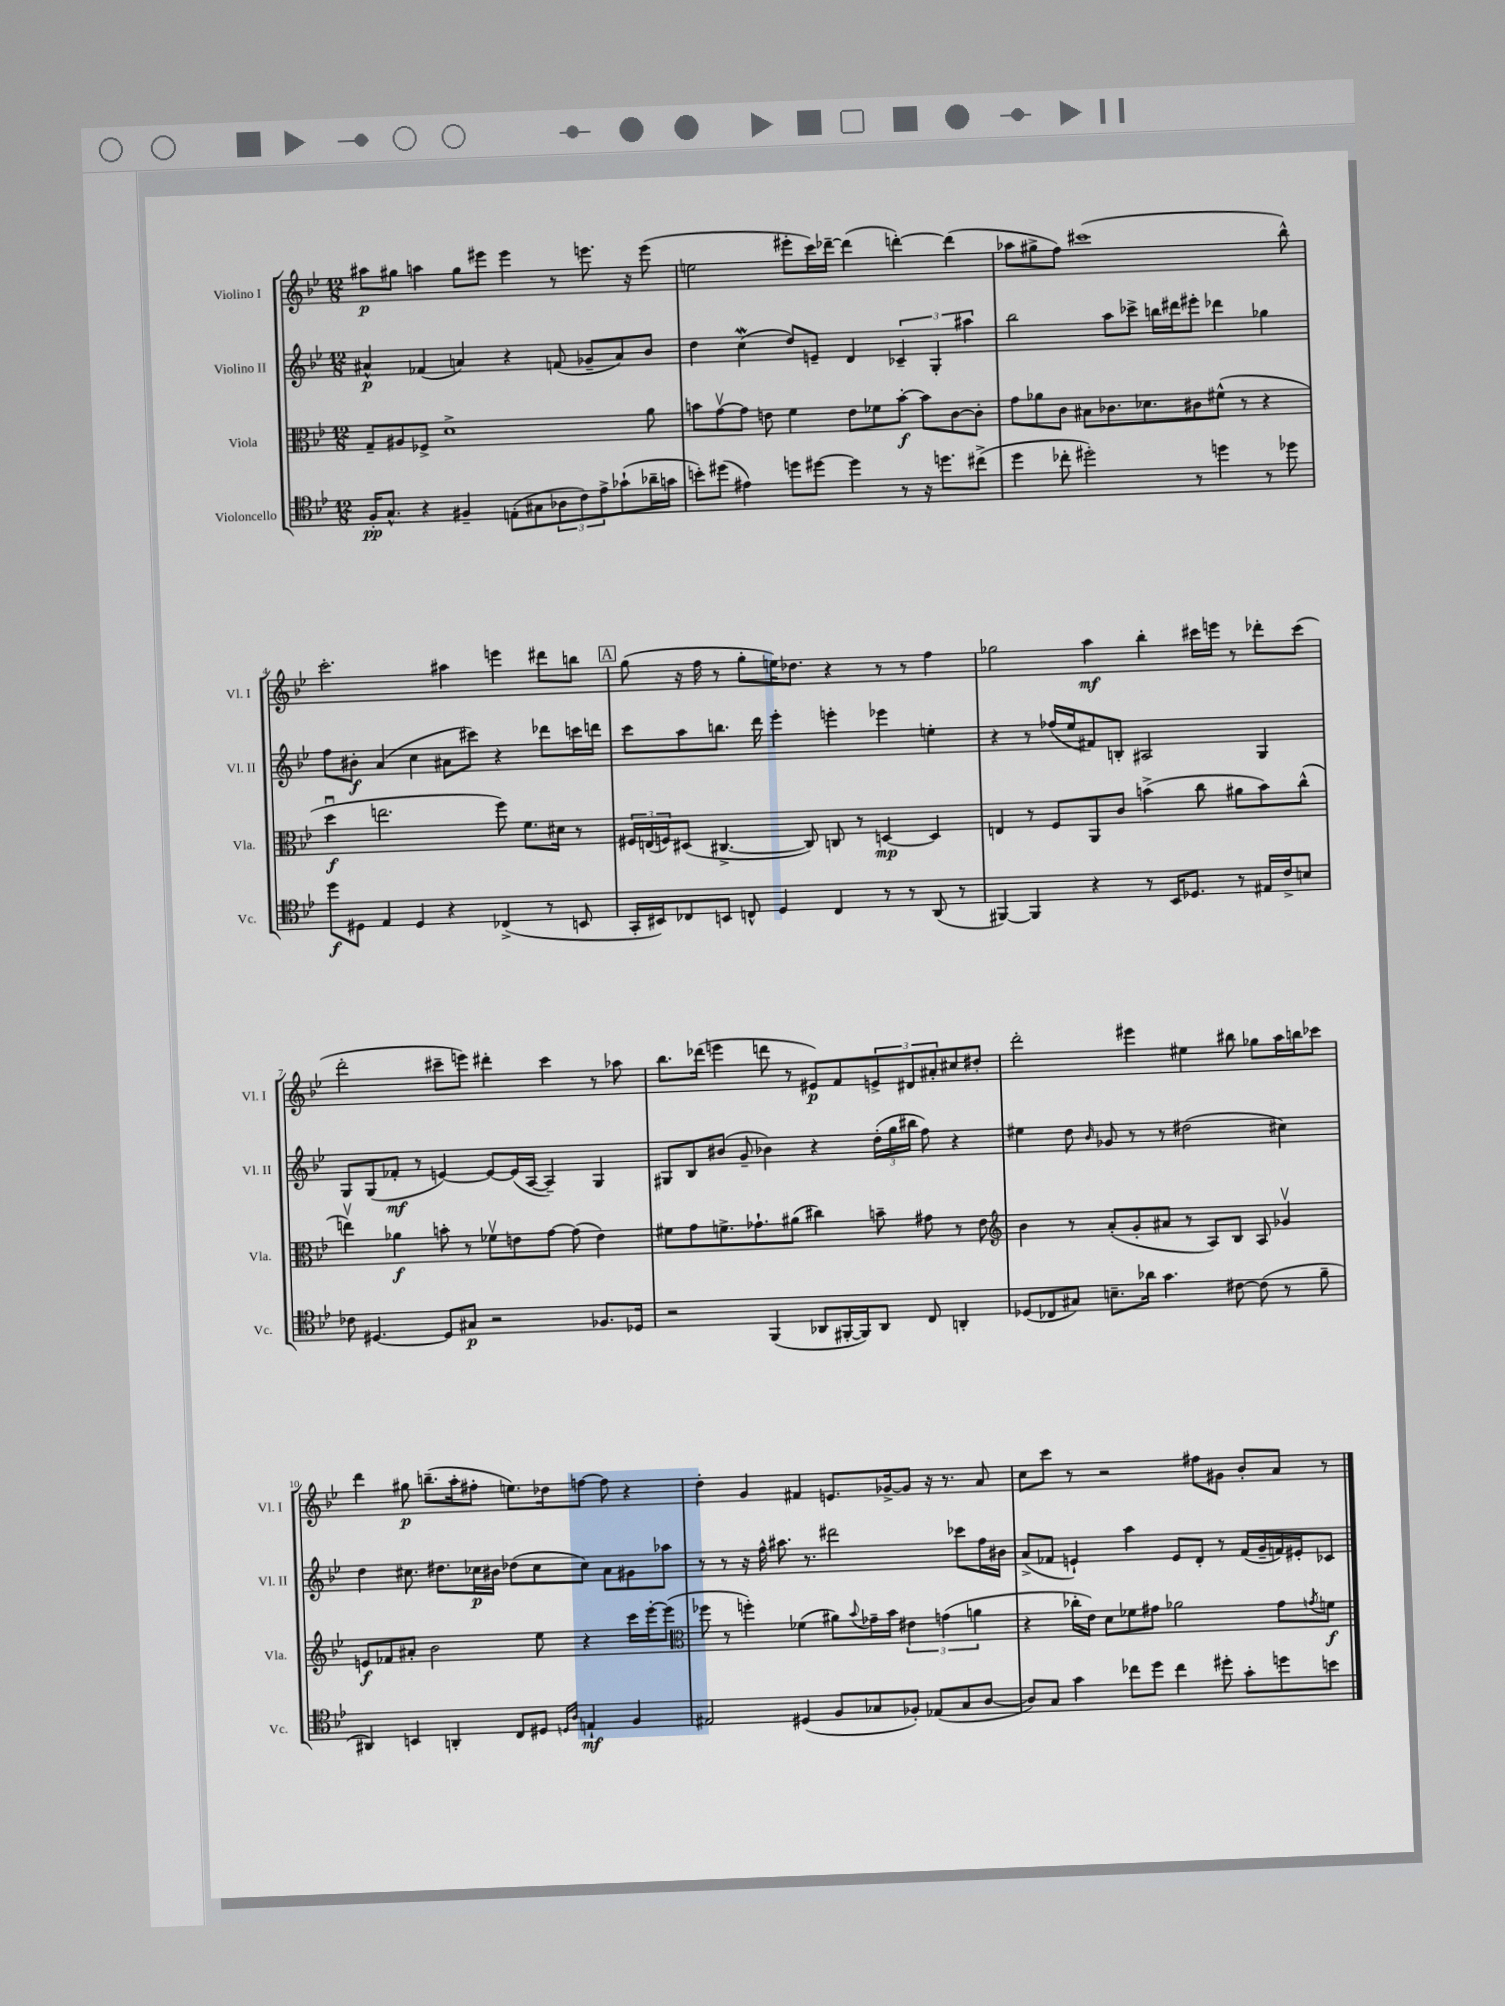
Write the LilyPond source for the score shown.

<<
\new StaffGroup <<
\new Staff = "s0" \with { instrumentName = "Violino I" shortInstrumentName = "Vl. I" } {
    \clef treble \key bes \major \numericTimeSignature \time 12/8
    ais''8\p gis''8 a''4 gis''8 eis'''8 eis'''4 r8 e'''8. r16 e'''8( |
    e''2 eis'''8-. c'''16) des'''16~-- des'''4( d'''4~-.) d'''4( |
    aes''8 gis''8-> f''8) cis'''1( bes''8-^) |
    c'''2.-. ais''4 e'''4 dis'''8 b''8 |
    \mark \markup { \box "A" } g''8( r16 f''16 r8 g''8-. e''16) des''8. r4 r8 r8 f''4 |
    ges''2 a''4\mf bes''4-. cis'''16 e'''16 r8 des'''8-. cis'''8( |
    d'''2-. cis'''8-- e'''8) dis'''4-. cis'''4 r8 aes''8 |
    bes''8. des'''16( e'''4 d'''8 r8 eis'8\p) f'8 \tuplet 3/2 { e'8-> dis'8 ais'8-. } cis''8 dis''8-. |
    d'''2-. eis'''4 eis''4 bis''8 ges''8 a''16 b''16 ces'''8 |
    d'''4 gis''8\p b''8.--( a''16-. fis''8-. e''8.) des''16 f''8~ f''8 r4 |
    d''4-. g'4 fis'4 e'8. ges'16~-> ges'8 r16 r8. a'8 |
    c''8 c'''8 r8 r2 fis''8 gis'8 bes'8-. a'8 r8 \bar "|." |
}
\new Staff = "s1" \with { instrumentName = "Violino II" shortInstrumentName = "Vl. II" } {
    \clef treble \key bes \major \numericTimeSignature \time 12/8
    ais'4-^\p fes'4( a'4) r4 f'8( ges'8-- a'8) bes'8 |
    d''4 c''4\mordent( d''8) e'8-- d'4 \tuplet 3/2 { ces'4-- g4-. ais''4 } |
    bes''2 a''8 ces'''8-> b''16 dis'''16 eis'''8-. des'''4 ges''4 |
    f''8 bis'8-.\f a'4( c''4 ais'8 cis'''8) r4 des'''8 c'''16 d'''16 |
    \mark \markup { \box "A" } c'''8 a''8 b''8. d'''16 ees'''4-. e'''4-. ees'''4 e''4-. |
    r4 r8 fes''16( ees''16 fis'8) b8-. ais2 g4 |
    g8 g8( fes'8-.\mf r8 e'4~) e'8~ e'16( a16~ a4--) g4 |
    gis8 bes8 bis'8( g'8-- bes'4) r4 \tuplet 3/2 { d''16-.( g''16 bis''16 } f''8) r4 |
    eis''4 d''8 \grace { bes'16 } ges'8 r8 r8 dis''2( cis''4) |
    d''4 cis''8. dis''8. ces''16\p bis'16 des''8( ces''8 ces''8) a'8 gis'8 aes''8 |
    r8 r8 r16 f''16-^ ais''8. r8. dis'''2 ces'''8 f''16 bis'16 |
    a'8->( fes'8 e'4-!) a''4 e'8 d'8-. r8 fes'16( g'16-- f'16) eis'16-. ces'8 \bar "|." |
}
\new Staff = "s2" \with { instrumentName = "Viola" shortInstrumentName = "Vla." } {
    \clef alto \key bes \major \numericTimeSignature \time 12/8
    g8-- ais8 fes8-> d'1-> a'8 |
    b'8 g'8~\upbow g'8 e'8 f'4 e'8 fes'8 b'8~-.\f b'8 c'8~ c'8-. |
    g'8 aes'8 c'8 bis8 ces'8. des'8. cis'8 fis'8-^( r8 r4 |
    d''4\downbow\f e''2. f''8) f'8. dis'16 r8 |
    \mark \markup { \box "A" } \tuplet 3/2 { fis16 e16( f16) } dis8( cis4.~-> cis8) c8 r8 d4~\mp d4 |
    e4 r8 f8 a,8 c'8 b'4->( c''8 ais'8 b'8) c''8-^( |
    e''4\upbow) aes'4\f b'8-. r8 fes'8\upbow e'8 g'8~ g'8( e'4) |
    fis'8 g'8 f'8.-> ges'8.-! ais'8( cis''4) b'8-- gis'8 r8 ees'8 |
    \clef treble bes'4 r8 a'8-.( g'8-. ais'8 r8 a8) bes8 a8 ges'4\upbow |
    e'8\f fes'8 ais'8-. bes'2 ees''8 r4 c'''16 ees'''16~-. ees'''8( |
    \clef alto fes''8 r8 f''4-.) fes'4( ais'8) \appoggiatura { bes'8 } ges'16-- bes'16 \tuplet 3/2 { eis'4 g'4( a'4 } |
    r4 ces''16-. ees'16) d'8 fes'8 gis'8 aes'2 gis'8 \acciaccatura { g'8 } f'8\f \bar "|." |
}
\new Staff = "s3" \with { instrumentName = "Violoncello" shortInstrumentName = "Vc." } {
    \clef tenor \key bes \major \numericTimeSignature \time 12/8
    f16-.\pp g8.-^ r4 fis4-- e8-.( gis8 \tuplet 3/2 { aes8 c'8) ees'8-> } ges'8-!( aes'16-- g'16 |
    b'8-.) dis''8( eis'4) d''8 dis''8~ dis''4 r8 r16 d''8. cis''8->( |
    d''4 ces''8-. dis''2-.) r8 d''4 r8 des''8 |
    d''8\f dis8 ees4 dis4 r4 ces4->( r8 b,8 |
    \mark \markup { \box "A" } g,16-. bis,16) ces8 b,8 c8-^ d4 c4 r8 r8 a,8( r8 |
    fis,4~) fis,4 r4 r8 bes,16 des8. r8 eis16 c'16-> b8 |
    ces'8 dis4.~ dis8 gis8\p r2 fes8. des16 |
    r2 f,4( aes,8 fis,16~-. fis,16) aes,8 c8 a,4-. |
    des8( ces8 gis8) b8.-- aes'16 g'4. cis'8~ cis'8( r8 f'8-- |
    ais,4) b,4 a,4-. c8 dis8 \grace { d16 a16 } e4-!\mf f4 |
    eis2 dis4( f8 ges8 fes8-.) ees8( ges8 a8~ |
    a8) g8 g'4 ces''8 d''8 ces''4 dis''8-. g'8-. d''8 b'8 \bar "|." |
}
>>
>>
